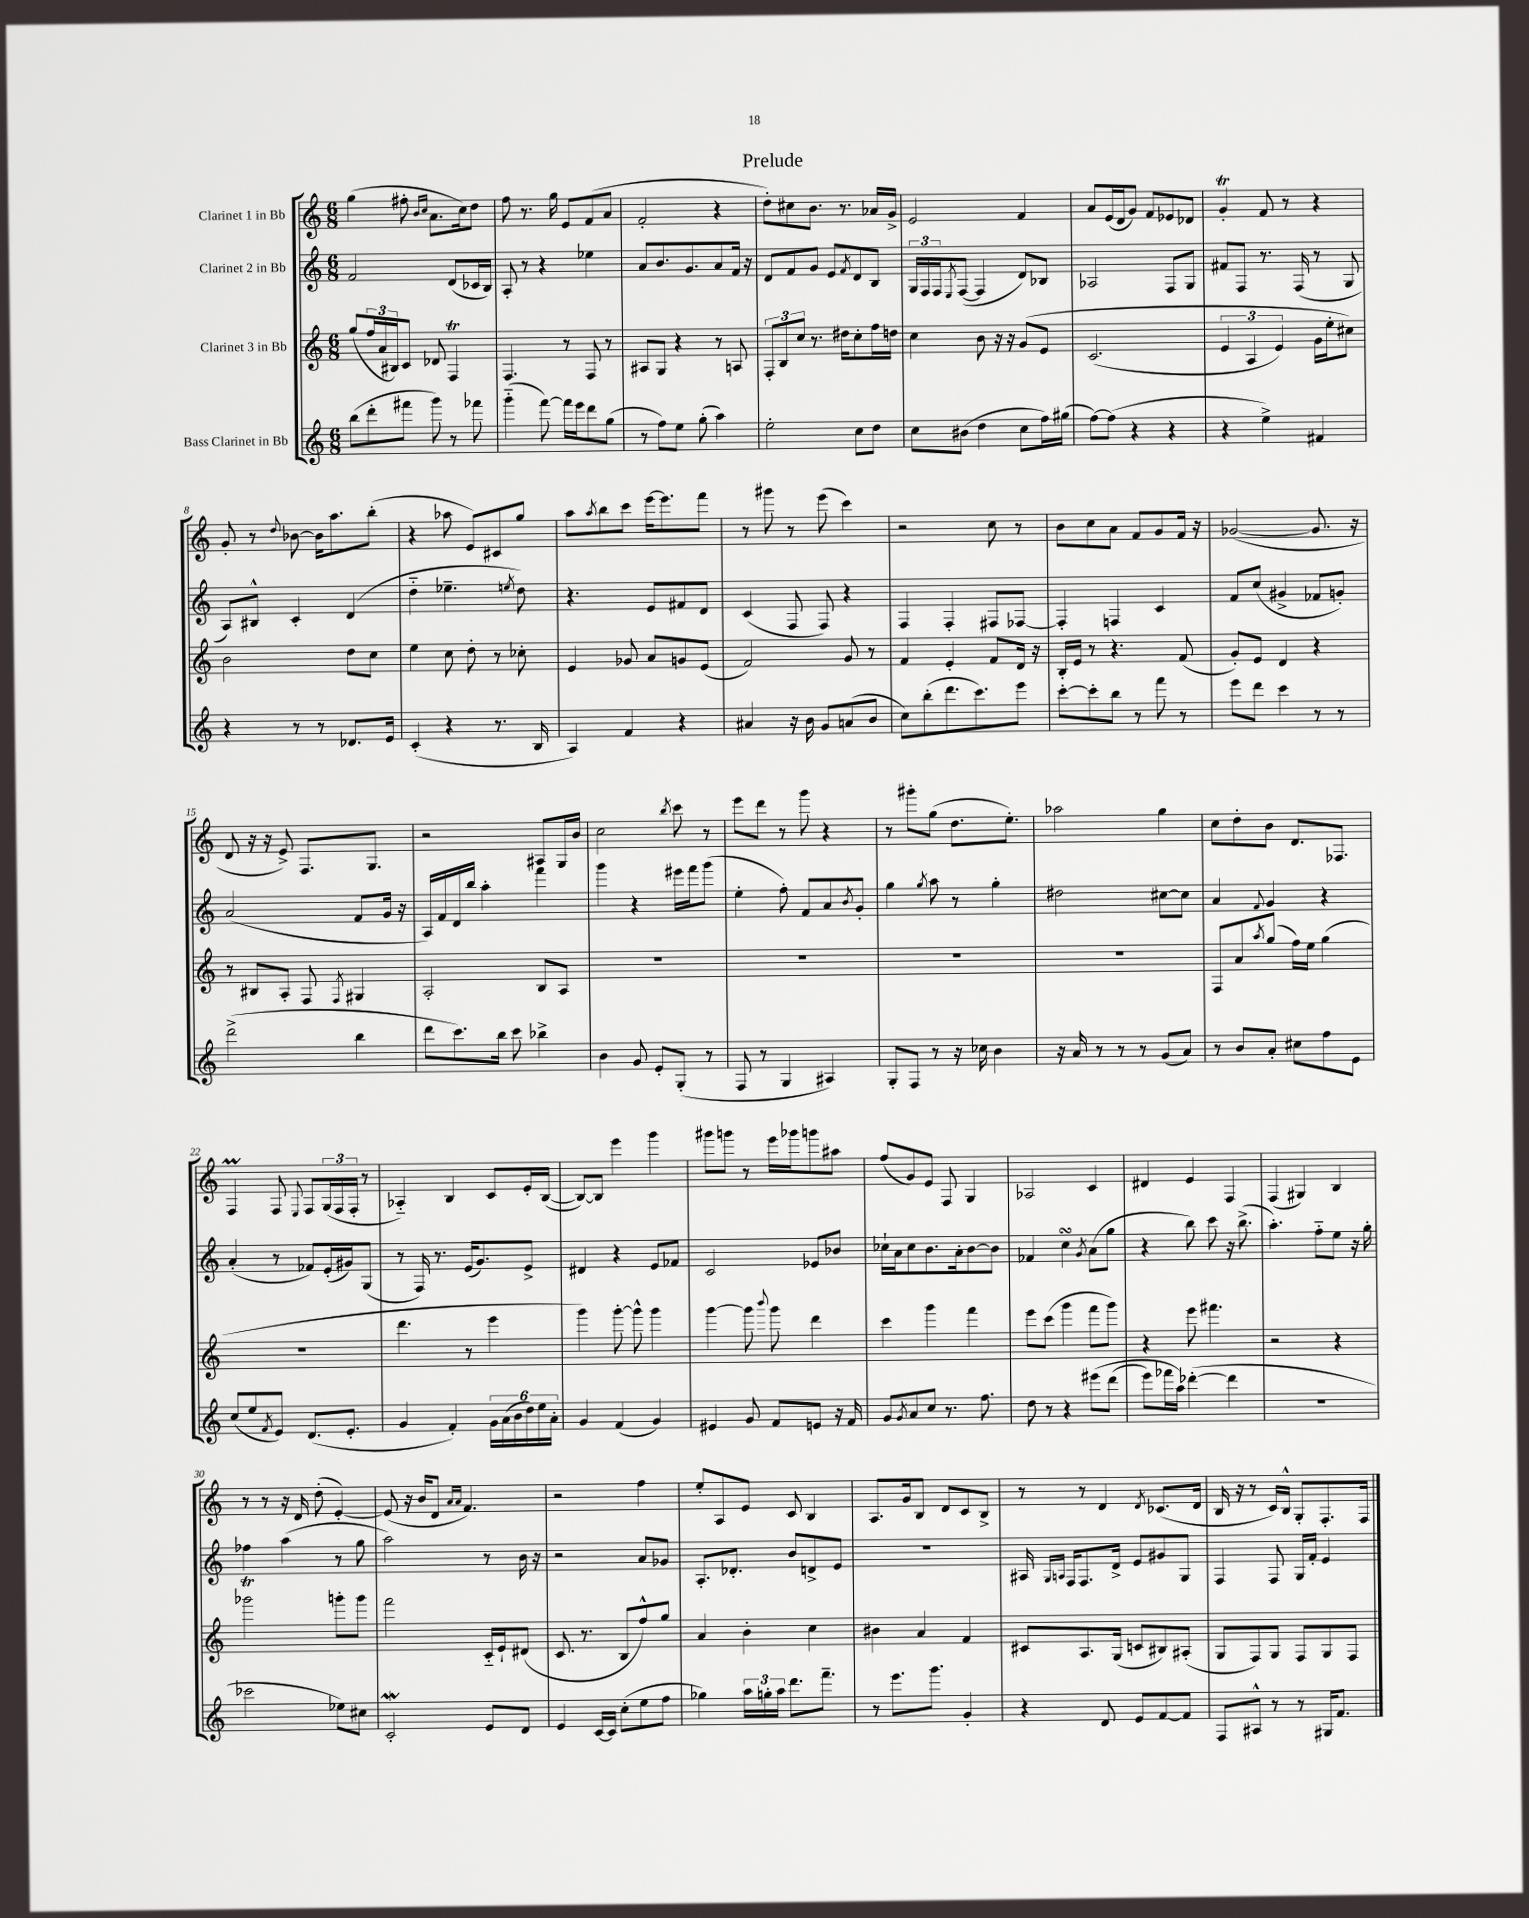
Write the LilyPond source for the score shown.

\header { title = "Prelude" }
<<
\new StaffGroup <<
\new Staff = "s0" \with { instrumentName = "Clarinet 1 in Bb" } {
    \clef treble \key c \major \numericTimeSignature \time 6/8
    g''4( fis''8-. \grace { b'16 c''16 } a'8. c''16) d''8 |
    f''8 r8. g''16 e'8 f'8( a'8 |
    f'2-. r4 |
    d''8-.) cis''8 b'8. r8. aes'16 g'16-> |
    e'2 f'4 |
    a'8 e'16( d'16 g'8) f'8 ees'8 des'8 |
    g'4-.\trill f'8 r8 r4 |
    g'8-. r8 \appoggiatura { d''8 } bes'8~ bes'16 a''8. b''8-.( |
    r4 aes''8 e'8) cis'8 g''8 |
    a''8 \acciaccatura { a''8 } b''8 c'''8 e'''16~ e'''8. f'''8 |
    r8 gis'''8 r8 e'''8( c'''4) |
    r2 c''8 r8 |
    b'8 c''8 a'8 f'8 g'8 f'16 r16 |
    ges'2~( ges'8. r16 |
    d'8 r16 r16 e'8->) f8. g8. |
    r2 ais8 g16 b'16 |
    c''2 \acciaccatura { b''8 } c'''8 r8 |
    e'''8 d'''8 r8 g'''8 r4 |
    r8 gis'''8-. g''8( d''8. e''8.-.) |
    aes''2 g''4 |
    c''8 d''8-. b'8 d'8. fes8. |
    f4\prall f8 \appoggiatura { e8 } f8 \tuplet 3/2 { g16( f16 f16-. } r8 |
    aes4-_) b4 c'8 e'16-. b16~( |
    b8~) b8 e'''4 g'''4 |
    gis'''8 g'''8 r8 e'''16 ges'''16 g'''8 ais''8 |
    f''8( g'8) e'8 f8 g4 |
    aes2 c'4 |
    dis'4 e'4 f4 |
    f4( gis4) b4 |
    r8 r8 r16 d'16 d''8-.( e'4~-.) |
    e'8( r16 b'16 d'8 \grace { a'16 a'16 } f'4.) |
    r2 f''4 |
    e''8-. a8 e'8 c'8 b4 |
    a8. g'16 b8 d'8 c'8 b8-> |
    r8 r8 d'4 \acciaccatura { d'8 } ces'8.( d'16 |
    b16 r16 r8 c'16) b16-^ g8-. f8.-. f16 \bar "|." |
}
\new Staff = "s1" \with { instrumentName = "Clarinet 2 in Bb" } {
    \clef treble \key c \major \numericTimeSignature \time 6/8
    f'2 d'8( ces'16 b16) |
    a8-. r8 r4 ees''4 |
    a'8 b'8. g'8. a'8 f'16 r16 |
    d'8 f'8 g'8 e'8 \acciaccatura { f'8 } d'8 b8 |
    \tuplet 3/2 { g16 f16 f16 } \acciaccatura { e8 } f8~( f4 d'8) bes8 |
    aes2 f8 g8 |
    fis'8 f8 r8. f16( r8 g8 |
    a8) bis8-^ c'4-. d'4( |
    d''4-_ ees''4.-- \acciaccatura { e''8 } d''8) |
    r4. e'8 fis'8 d'8 |
    c'4( f8 f8) r4 |
    f4 f4-. fis8 fes8~ |
    fes4-. f4 c'4 |
    f'8 c''8( gis'4-> fes'8 g'8-.) |
    a'2( f'8 g'16 r16 |
    a16) f'16 d'16 b''16 a''4-. f'''4 |
    g'''4 r4 eis'''16 f'''16 g'''8( |
    e''4-. f''8-.) f'8 a'8 \acciaccatura { b'8 } g'8-. |
    g''4 \acciaccatura { g''8 } a''8 r8 g''4-. |
    dis''2 cis''8~ cis''8 |
    a'4 \appoggiatura { f'8 } g'4 r4 |
    a'4-.( r8 fes'8) e'16-.( gis'16) g8( |
    r8 f16) r8. e'16( g'8.) e'8-> |
    dis'4 r4 e'8 fes'8 |
    c'2 ees'8 bes'8 |
    ces''16-! a'16 ces''8 b'8. a'16-. b'8~ b'8 |
    fes'4 c''4\turn \acciaccatura { g'8 } a'8( g''8 |
    r4 b''8) c'''8 r16 b''8.->( |
    a''4.-.) f''8-_ e''8 r16 g''16-. |
    fes''4 a''4( r8 g''8 |
    a''2) r8 b'16 r16 |
    r2 a'8 ges'8 |
    a8.-. des'8.-. b'8 d'8-> e'8 |
    R2. |
    ais16 \grace { g16 a16 } f16 f8. d'16-> e'8 gis'8 g8 |
    f4 f8 g16 f'16-. e'4 \bar "|." |
}
\new Staff = "s2" \with { instrumentName = "Clarinet 3 in Bb" } {
    \clef treble \key c \major \numericTimeSignature \time 6/8
    g''8( \tuplet 3/2 { f''16 a'16 bis16) } c'8 des'8 f4\trill |
    f4. r8 f8 r8 |
    ais8 g8 r4 r8 a8 |
    \tuplet 3/2 { f8-. b8 c''8 } r8. dis''16 c''8-. f''16 d''16 |
    c''4 b'8 r16 r16 g'8\( e'8 |
    c'2.( |
    \tuplet 3/2 { e'4 a4 e'4) } g'16 e''16-. cis''8\) |
    b'2 d''8 c''8 |
    e''4 c''8 d''8-. r8 ces''8-. |
    e'4 ges'8 a'8 g'8 e'8( |
    f'2) g'8 r8 |
    f'4 e'4-. f'8 d'16 r16 |
    b16-. e'16 r8 r4. f'8( |
    g'8-.) e'8 d'4 r4 |
    r8 bis8 a8-. f8 \acciaccatura { f8 } gis4 |
    a2-. b8 a8 |
    R2. |
    R2. |
    R2. |
    R2. |
    f8 a'8 \acciaccatura { a''8 } g''8( f''16) e''16 g''4( |
    R2. |
    d'''4. r8 e'''4 |
    g'''4) g'''8~-. g'''8-^ g'''4 |
    g'''4~ g'''8 \appoggiatura { b'''8 } g'''8 d'''4 |
    c'''4 g'''4 f'''4 |
    e'''8 c'''8( g'''4 f'''8 g'''8) |
    r4 e'''8 fis'''4. |
    r2 r4 |
    ges'''2\trill g'''8-. g'''8 |
    f'''2 c'16-_ e'16-! dis'8( |
    c'8. r8. b8 f''8-^) g''8 |
    a'4 b'4-. c''4 |
    bis'4 a'4 f'4 |
    cis'8 a8. g16( c'8 bis8) ais8-.( |
    g8 f8) g8 f8 g8 f8 \bar "|." |
}
\new Staff = "s3" \with { instrumentName = "Bass Clarinet in Bb" } {
    \clef treble \key c \major \numericTimeSignature \time 6/8
    b''8( d'''8-. fis'''8 g'''8) r8 fes'''8 |
    g'''4-_( f'''8~) f'''16 e'''16 d'''8 g''8( |
    r8 f''8) e''8 g''8-.( a''4) |
    e''2-. c''8 d''8 |
    c''8 bis'8( d''4 c''8 f''16) gis''16( |
    f''8~) f''8( r4 r4 |
    r4 e''4->) fis'4 |
    r4 r8 r8 des'8. e'16 |
    c'4-.( r4 r8. b16 |
    a4) f'4 r4 |
    ais'4 r16 b'16 g'8 a'8( b'8 |
    c''8) b''8-.( d'''8. c'''8.) e'''8 |
    c'''8~-. c'''8-. b''8 r8 f'''8 r8 |
    e'''8 d'''8 c'''4 r8 r8 |
    d'''2->( b''4 |
    d'''8 c'''8.) b''16 c'''8 bes''4-> |
    b'4 g'8 e'8-. g8-.( r8 |
    f8 r8 g4 ais4) |
    g8-. f8 r8 r16 ces''16 b'4 |
    r16 a'16 r8 r8 r8 g'8( a'8) |
    r8 b'8 a'8-. cis''8 f''8 e'8 |
    c''8( e''8 \acciaccatura { f'8 } e'8) d'8.( e'8.-. |
    g'4 f'4-.) \tuplet 6/4 { g'16 a'16( b'16 d''16) e''16 a'16-. } |
    g'4 f'4( g'4) |
    eis'4 g'8 f'8 e'8 r16 f'16 |
    g'8 \acciaccatura { g'8 } a'8 c''8 r8. f''8. |
    d''8 r8 r4 eis'''8\( d'''8( |
    e'''8) fes'''16 a''16\) des'''4~-.( des'''4 |
    R2. |
    ces'''2 ees''8) cis''8 |
    c'2-.\mordent e'8 d'8 |
    e'4 c'16~ c'16 c''8-.( e''8 f''8 |
    ges''4) \tuplet 3/2 { a''16 g''16-. a''16 } d'''8. f'''8.-- |
    r8 e'''8. g'''8. g'4-. |
    r4 d'8 e'8 f'8~ f'8 |
    f8 ais8-^ r8 r8 gis16 f'8. \bar "|." |
}
>>
>>
